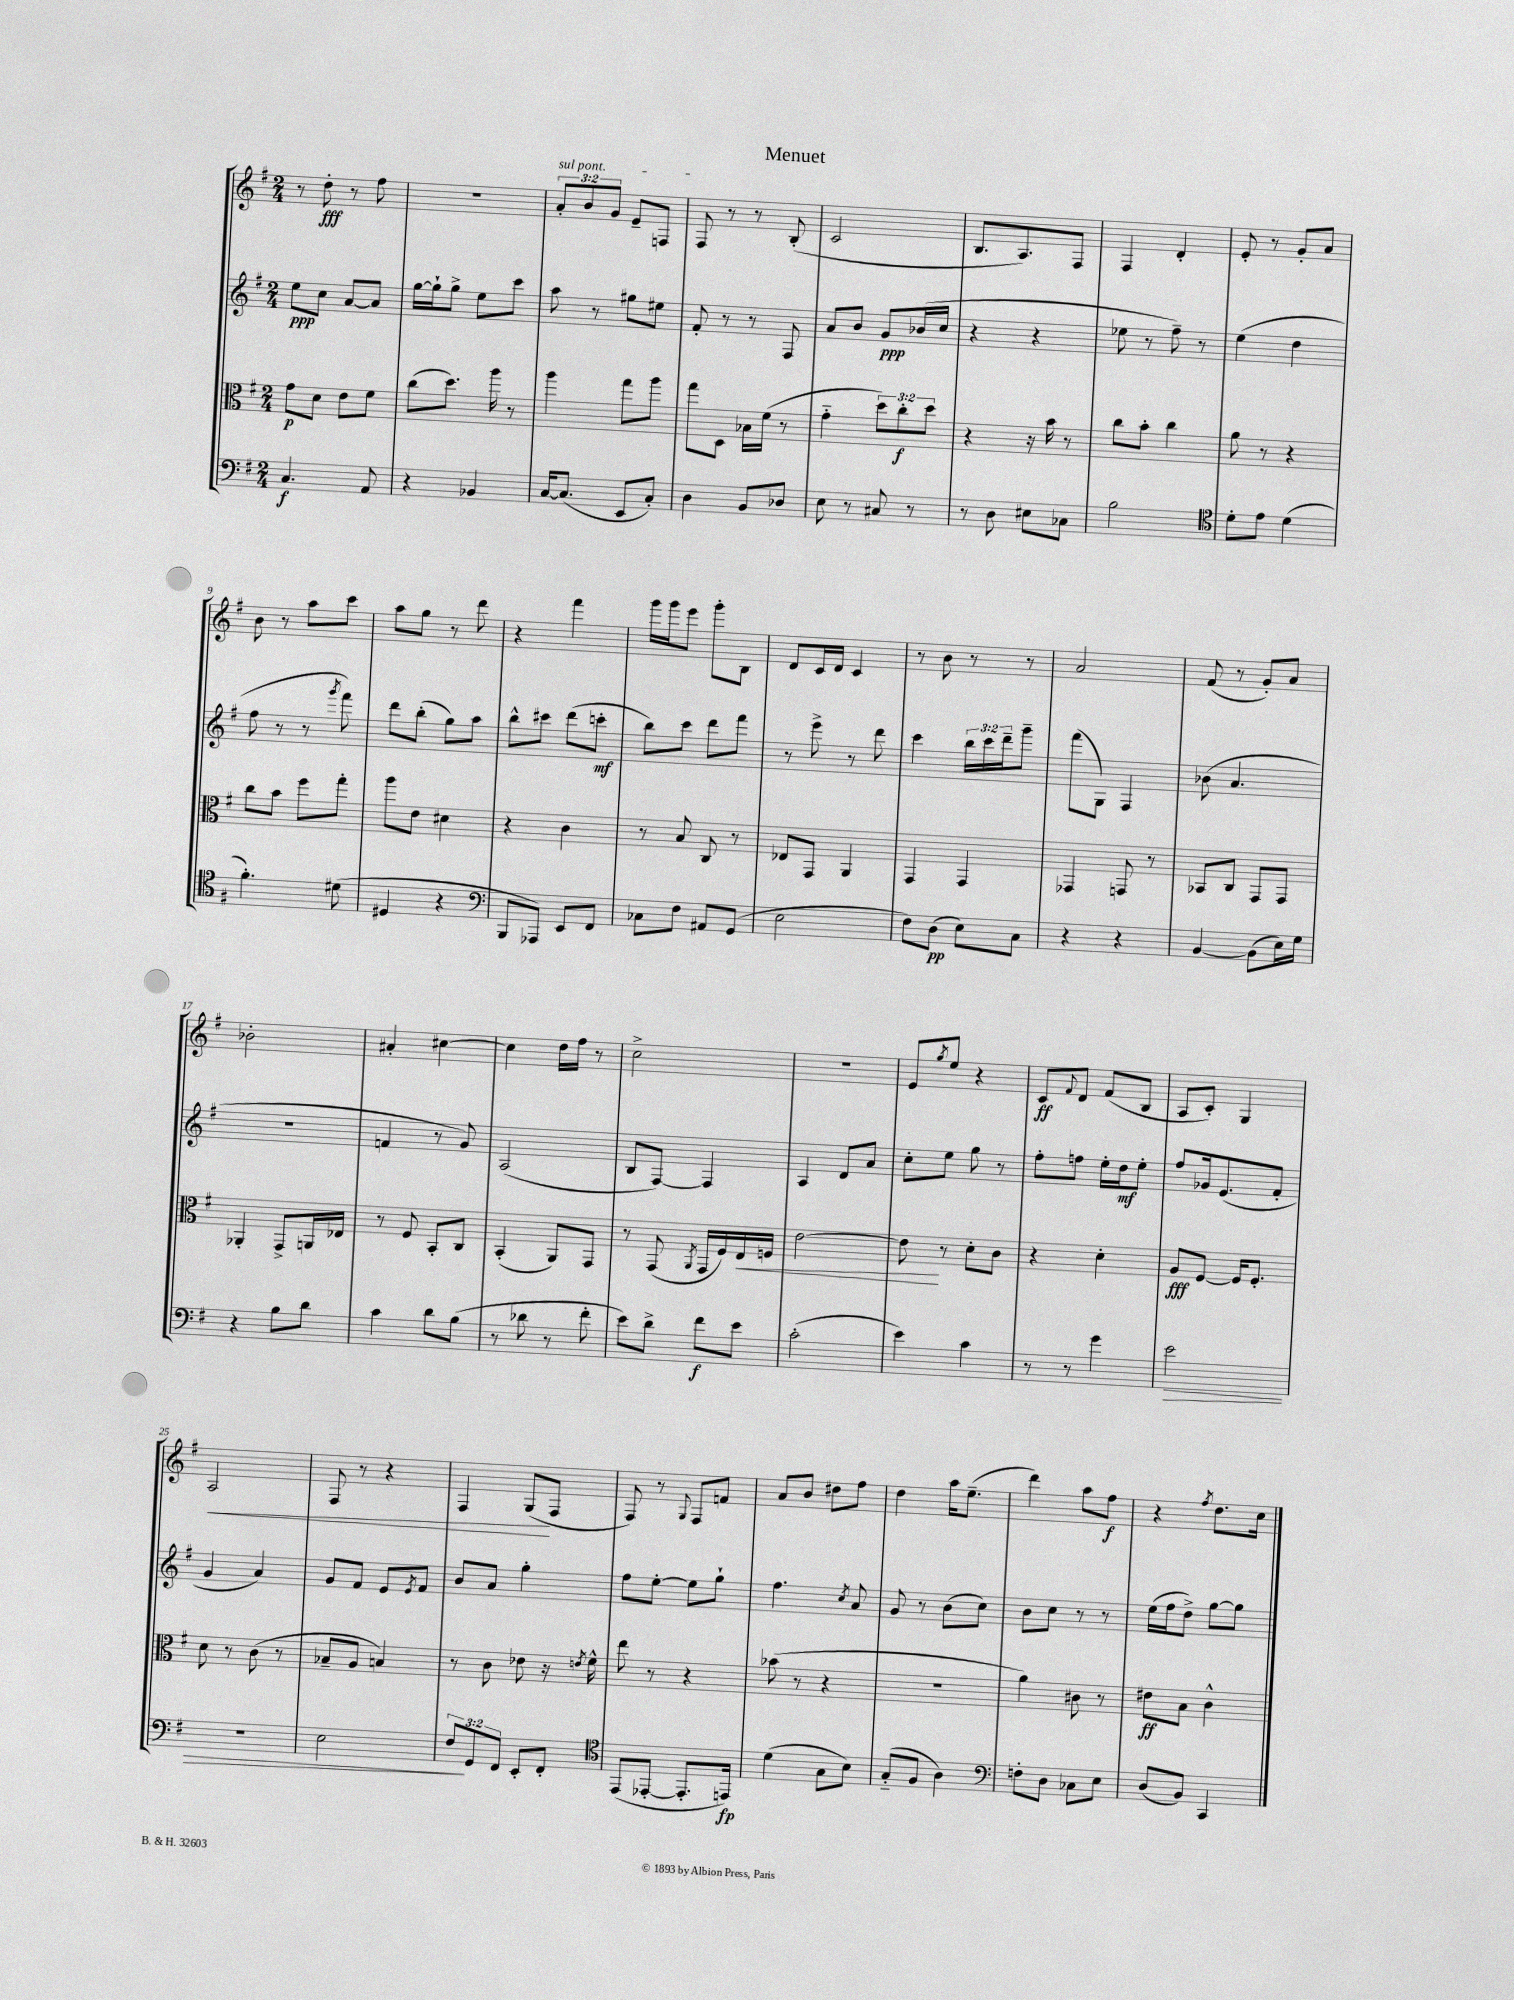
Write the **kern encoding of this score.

**kern	**kern	**kern	**kern
*staff4	*staff3	*staff2	*staff1
*clefF4	*clefC3	*clefG2	*clefG2
*k[f#]	*k[f#]	*k[f#]	*k[f#]
*M2/4	*M2/4	*M2/4	*M2/4
4.C	8g	8ee	8r
.	8d	8cc	8dd'
.	8e	[8a	8r
8AA	8f#	8a]	8ff#
=	=	=	=
4r	(8cc	[16gg	2r
.	.	16gg`]	.
.	8.dd)	8gg^	.
4BB-	.	8ee	.
.	16aa	.	.
.	8r	8ccc	.
=	=	=	=
[16C	4aa	8aa	12a'
(8.C]	.	.	.
.	.	.	12b
.	.	8r	.
.	.	.	12g
8EE	8gg	8gg#	8e~
8C')	8aa	8ee#	8F
=	=	=	=
4D	8gg	8f#'	8F#
.	8D	8r	8r
8BB	16B-	8r	8r
.	(16f#	.	.
8D-	8r	8F#	(8B'
=	=	=	=
8E	4g'~	8a	2c
8r	.	8b	.
8C#	12dd)	8g	.
.	12cc'	.	.
8r	.	(16b-	.
.	12dd	.	.
.	.	16cc	.
=	=	=	=
8r	4r	4r	8.B
8D	.	.	.
.	.	.	8.A)
8E#	16r	4r	.
.	16b	.	.
8C-	8r	.	8F#
=	=	=	=
2B	8cc	8ee-	4F#
.	8b'	8r	.
.	4cc	8ff#~)	4d'
.	.	8r	.
=	=	=	=
*clefC4	*	*	*
8d'	8a	(4ee	8e'
8e	8r	.	8r
(4d	4r	4dd	8g'
.	.	.	8a
=	=	=	=
4.f#')	8cc	8ff#	8b
.	8b	8r	8r
.	8ff#	8r	8aa
.	.	8qggg	.
(8d#	8gg'	8fff#)	8ccc
=	=	=	=
4D#	8aa	8ddd	8aa
.	8e	(8bb'	8gg
4r	4d#	8gg)	8r
.	.	8aa	8ddd
=	=	=	=
*clefF4	*	*	*
8BBB	4r	8bb^^	4r
8AAA-)	.	8ccc#	.
8EE	4c	(8ddd	4fff#
8FF#	.	8ccc'	.
=	=	=	=
8C-	8r	8bb)	16ggg
.	.	.	16ggg
8F#	8B	8ccc	8eee
8AA#	8C	8ddd	8ggg'
(8GG	8r	8fff#	8B
=	=	=	=
2E	8E-	8r	8d
.	8GG	8eee^	16c
.	.	.	16d
.	4AA	8r	4c
.	.	8ddd	.
=	=	=	=
8F#)	4GG	4ccc	8r
(8D	.	.	8b
8E)	4GG	24bb	8r
.	.	24ccc	.
.	.	24ddd~	.
8C	.	8ggg~	8r
=	=	=	=
4r	4GG-	(8fff#	2a
.	.	8G)	.
4r	8GG	4F#	.
.	8r	.	.
=	=	=	=
[4BB	8BB-	(8b-	(8f#
.	8C	4.a	8r
(8BB]	8GG	.	8g')
16E)	8GG	.	8a
16G	.	.	.
=	=	=	=
4r	4AA-'	2r	2b-'
8B	8GG^	.	.
8d	16AA	.	.
.	16E-	.	.
=	=	=	=
4c	8r	4f	4a#'
.	8F#	.	.
8d	8BB'	8r	[4cc#
(8B	8C	8g)	.
=	=	=	=
8r	(4BB'	(2A	4cc#]
8d-	.	.	.
8r	8AA)	.	16dd
.	.	.	16ff#
8f#'	8GG	.	8r
=	=	=	=
8e)	8r	8B	2cc^
8d^	(8GG	[8F#)	.
.	8qAA	.	.
8f#	16GG	4F#]	.
.	16F#)	.	.
8e	16E	.	.
.	16F	.	.
=	=	=	=
(2c'	[2e	4A	2r
.	.	8d	.
.	.	8a	.
=	=	=	=
4e)	8e]	8cc'	8e
.	.	.	8qgg
.	8r	8ee	8ee
4c	8d'	8gg	4r
.	8c	8r	.
=	=	=	=
8r	4r	8ff#'	8c
.	.	.	8qqf#
8r	.	8ff	8d
4g	4d'	16ee'	(8f#
.	.	16dd	.
.	.	8ee'	8B
=	=	=	=
2e	8A	8ff#	8A
.	[8F#	16g-	8c')
.	.	(8.e	.
.	16F#]	.	4G
.	8.F#'	.	.
.	.	8f#'	.
=	=	=	=
2r	8d	4g	2A
.	8r	.	.
.	(8c	4a)	.
.	8r	.	.
=	=	=	=
2E	8B-~	8g	8F#
.	8A	8f#	8r
.	4B)	8e	4r
.	.	8qe	.
.	.	8f#	.
=	=	=	=
12F#	8r	8b	4F#
12GG	.	.	.
.	8c	8a	.
12FF#	.	.	.
8EE'	8e-	4gg'	(8G
8FF#'	16r	.	8F#
.	8qe	.	.
.	16f#^^	.	.
=	=	=	=
*clefC4	*	*	*
(8EE	8ee	8ff#	8F#)
[8EE-'	8r	[8ee'	8r
.	.	.	8qqG
8.EE-']	4r	8ee]	8F#
.	.	8gg`	8f
16EE)	.	.	.
=	=	=	=
(4d	(8b-	4.ff#	8a
.	8r	.	8b
8G	4r	.	8dd#
.	.	8qcc	.
8B)	.	8a	8ff#
=	=	=	=
(8G'~	2r	8g	4dd
8F#	.	8r	.
4A)	.	(8b	16aa
.	.	.	(8.ee~
.	.	8cc)	.
=	=	=	=
*clefF4	*	*	*
8F'	4a)	8b	4ddd)
8D	.	8cc	.
8C-	8c#	8r	8aa
8E	8r	8r	8ff#
=	=	=	=
(8D	8e#	(16ee	4r
.	.	16ff#	.
8BB)	8B	8dd^)	.
.	.	.	8qff#
4CC	4c^^	[8gg	8.dd
.	.	8gg]	.
.	.	.	16cc
==	==	==	==
*-	*-	*-	*-
